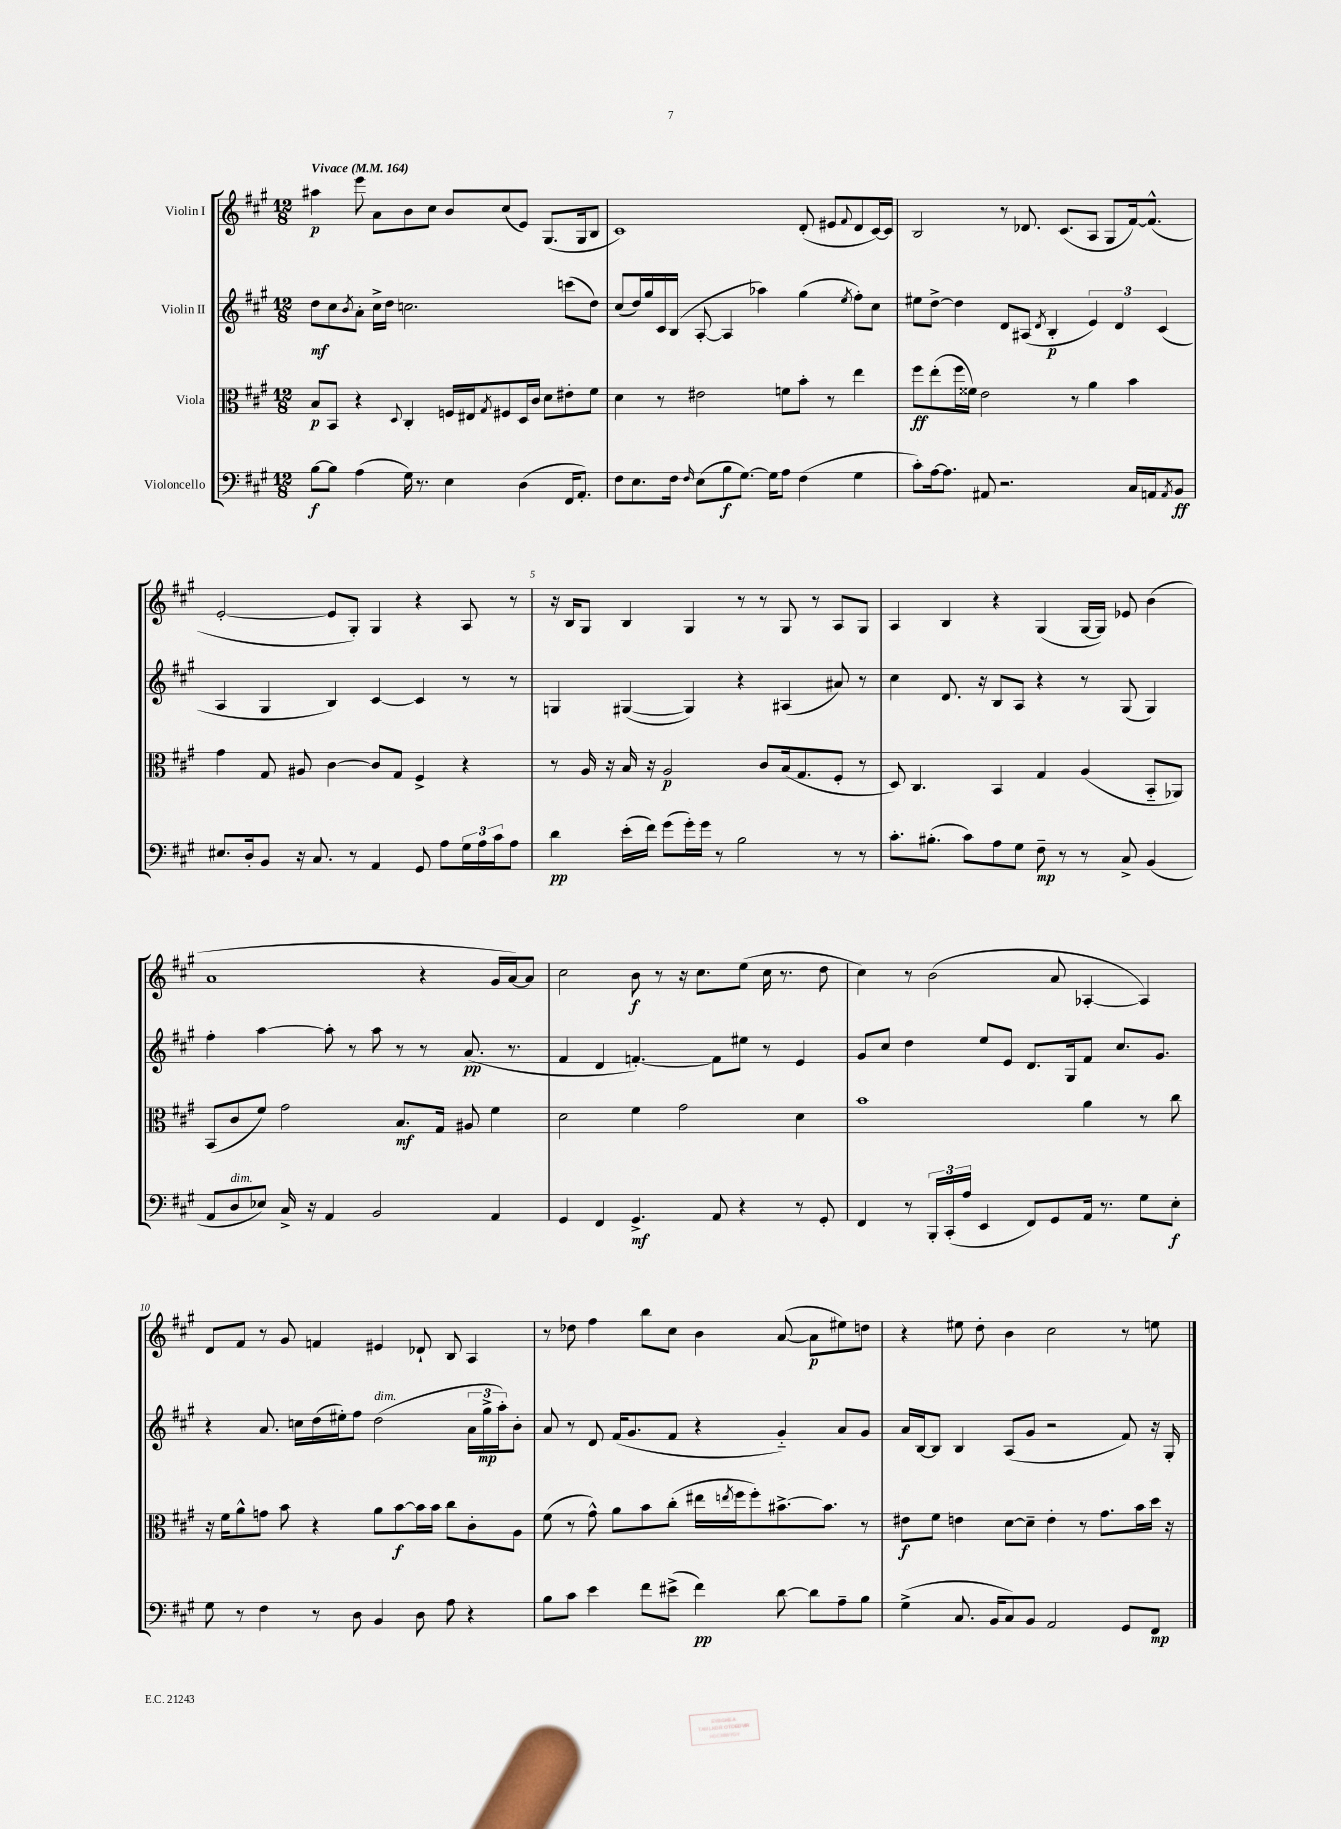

**kern	**dynam	**kern	**dynam	**kern	**dynam	**kern	**dynam
*part4	*part4	*part3	*part3	*part2	*part2	*part1	*part1
*staff4	*staff4	*staff3	*staff3	*staff2	*staff2	*staff1	*staff1
*I"Violoncello	*	*I"Viola	*	*I"Violin II	*	*I"Violin I	*
*clefF4	*	*clefC3	*	*clefG2	*	*clefG2	*
*k[f#c#g#]	*	*k[f#c#g#]	*	*k[f#c#g#]	*	*k[f#c#g#]	*
*M12/8	*	*M12/8	*	*M12/8	*	*M12/8	*
*MM164	*	*MM164	*	*MM164	*	*MM164	*
=1	=1	=1	=1	=1	=1	=1	=1
!	!	!	!	!	!	!LO:TX:a:B:t=Vivace	!
[8B\L	f	8B/L	p	8dd\L	mf	4aa#X\	p
8B\J]	.	8BB/J	.	8cc#\	.	.	.
.	.	.	.	8qb/	.	.	.
(4A\	.	4r	.	8a'\J	.	8eee\	.
.	.	.	.	16cc#^\LL	.	8a\L	.
.	.	.	.	16dd\JJ	.	.	.
.	.	8qqD/	.	.	.	.	.
16G#\)	.	4C#'/	.	2.ccn\	.	8b\	.
8.r	.	.	.	.	.	.	.
.	.	.	.	.	.	8cc#\J	.
4E\	.	16Fn/LL	.	.	.	8b/L	.
.	.	16E#X/J	.	.	.	.	.
.	.	8qG#/	.	.	.	.	.
.	.	8F#X/	.	.	.	(8cc#/	.
(4D\	.	16D/L	.	.	.	8e/J)	.
.	.	16c#/JJ	.	.	.	.	.
.	.	8d\L	.	.	.	(8.G#/L	.
16FF#/KL	.	8e#X'\	.	(8cccn\L	.	.	.
8.AA'/J)	.	.	.	.	.	16G#/k	.
.	.	8f#\J	.	8dd\J)	.	8B/J	.
=2	=2	=2	=2	=2	=2	=2	=2
8F#\L	.	4d\	.	(8cc#/L	.	1c#)	.
8.E\	.	.	.	16dd/L)	.	.	.
.	.	.	.	16gg#/	.	.	.
.	.	8r	.	16c#/	.	.	.
16F#\Jk	.	.	.	(16B/JJ	.	.	.
16qqF#/	.	.	.	.	.	.	.
(8E\L	.	2e#X\	.	[8A'/	.	.	.
8B\	f	.	.	4A/]	.	.	.
[8.G#\J)	.	.	.	.	.	.	.
.	.	.	.	4aa-X\)	.	.	.
16G#\KL]	.	.	.	.	.	.	.
8A\J	.	8fn\L	.	.	.	.	.
(4F#\	.	8b'\J	.	(4gg#\	.	(8d'/	.
.	.	8r	.	.	.	8e#X/L	.
.	.	.	.	8qee/	.	8qqf#/	.
4G#\	.	4ee\	.	8ff#'\L)	.	8d/	.
.	.	.	.	8cc#\J	.	[16c#/L)	.
.	.	.	.	.	.	16c#/JJ]	.
=3	=3	=3	=3	=3	=3	=3	=3
8c#'\L)	.	8ff#\L	ff	8ee#X\L	.	2B/	.
[16A\k	.	(8ee'\	.	[8dd^\J	.	.	.
8.A\J]	.	.	.	.	.	.	.
.	.	16ff#\L	.	4dd\]	.	.	.
.	.	16f##X\JJ)	.	.	.	.	.
8AA#X/	.	2e\	.	.	.	.	.
2.r	.	.	.	8d/L	.	8r	.
.	.	.	.	(8A#X/J	.	8.d-X/	.
.	.	.	.	8qd/	.	.	.
.	.	.	.	4B'/	p	.	.
.	.	.	.	.	.	(8.c#/L	.
.	.	8r	.	.	.	.	.
.	.	4a\	.	6e/)	.	8A/J	.
.	.	.	.	.	.	8G#/L	.
.	.	.	.	6d/	.	.	.
16C#/LL	.	4b\	.	.	.	[16f#/k)	.
16AAn/J	.	.	.	.	.	(8.f#^^/J]	.
.	.	.	.	(6c#/	.	.	.
8qAA/	.	.	.	.	.	.	.
8BB/J	ff	.	.	.	.	.	.
!!LO:LB:g=z
=4	=4	=4	=4	=4	=4	=4	=4
8.E#X/L	.	4g#\	.	4A/	.	[2e'/	.
16D'/k	.	.	.	.	.	.	.
8BB/J	.	8G#/	.	4G#/	.	.	.
16r	.	8A#X/	.	.	.	.	.
8.C#/	.	.	.	.	.	.	.
.	.	[4c#\	.	4B/)	.	8e/L]	.
8r	.	.	.	.	.	8G#'/J)	.
4AA/	.	8c#/L]	.	[4c#/	.	4G#/	.
.	.	8G#/J	.	.	.	.	.
8GG#/	.	4F#^/	.	4c#/]	.	4r	.
8A\L	.	.	.	.	.	.	.
24G#\L	.	4r	.	8r	.	8A/	.
24A\	.	.	.	.	.	.	.
24c#\J	.	.	.	.	.	.	.
8A\J	.	.	.	8r	.	8r	.
=5	=5	=5	=5	=5	=5	=5	=5
4d\	pp	8r	.	4Gn/	.	16r	.
.	.	.	.	.	.	16B/KL	.
.	.	16A/	.	.	.	8G#/J	.
.	.	16r	.	.	.	.	.
(16e'\LL	.	16B/	.	([4G#X/	.	4B/	.
16f#\JJ)	.	16r	.	.	.	.	.
(8g#\L	.	2A/	p	.	.	.	.
16g#'\L)	.	.	.	4G#/])	.	4G#/	.
16g#\JJ	.	.	.	.	.	.	.
8r	.	.	.	.	.	.	.
2B\	.	.	.	4r	.	8r	.
.	.	8c#/L	.	.	.	8r	.
.	.	(16B/k	.	(4A#X/	.	8G#/	.
.	.	8.G#/	.	.	.	.	.
.	.	.	.	.	.	8r	.
8r	.	8F#'/J	.	8a#X/)	.	8A/L	.
8r	.	8r	.	8r	.	8G#/J	.
=6	=6	=6	=6	=6	=6	=6	=6
8.c#'\L	.	8D/)	.	4cc#\	.	4A/	.
.	.	4.C#/	.	.	.	.	.
(8.B#X'\J	.	.	.	.	.	.	.
.	.	.	.	8.d/	.	4B/	.
8c#\L)	.	.	.	.	.	.	.
.	.	.	.	16r	.	.	.
8A\	.	4BB/	.	8B/L	.	4r	.
8G#\J	.	.	.	8A/J	.	.	.
8F#~\	mp	4G#/	.	4r	.	(4G#/	.
8r	.	.	.	.	.	.	.
8r	.	(4A/	.	8r	.	[16G#/LL	.
.	.	.	.	.	.	16G#/JJ])	.
8C#^/	.	.	.	(8G#/	.	8e-X/	.
(4BB/	.	8BB/L	.	4G#/)	.	(4b\	.
.	.	8AA-X/J)	.	.	.	.	.
!!LO:LB:g=z
=7	=7	=7	=7	=7	=7	=7	=7
8AA/L	.	(8BB/L	.	4ff#'\	.	1a	.
!LO:TX:a:i:t=dim.	!	!	!	!	!	!	!
8D/	.	8c#/	.	.	.	.	.
8E-X/J)	.	8f#/J)	.	[4aa\	.	.	.
16C#^/	.	2g#\	.	.	.	.	.
16r	.	.	.	.	.	.	.
4AA/	.	.	.	8aa'\]	.	.	.
.	.	.	.	8r	.	.	.
2BB/	.	.	.	8aa\	.	.	.
.	.	8.B/L	mf	8r	.	.	.
.	.	.	.	8r	.	4r	.
.	.	16G#/Jk	.	.	.	.	.
.	.	8A#X/	.	(8.a/	pp	.	.
4AA/	.	4f#\	.	.	.	16g#/LL	.
.	.	.	.	8.r	.	[16a/J)	.
.	.	.	.	.	.	8a/J]	.
=8	=8	=8	=8	=8	=8	=8	=8
4GG#/	.	2d\	.	4f#/	.	2cc#\	.
4FF#/	.	.	.	4d/	.	.	.
4.GG#^/	mf	4f#\	.	[4.fn'/)	.	8b\	f
.	.	.	.	.	.	8r	.
.	.	2g#\	.	.	.	16r	.
.	.	.	.	.	.	8.cc#\L	.
8AA/	.	.	.	8f\L]	.	.	.
4r	.	.	.	8ee#X\J	.	(8ee\J	.
.	.	.	.	8r	.	16cc#\	.
.	.	.	.	.	.	8.r	.
8r	.	4d\	.	4e/	.	.	.
8GG#'/	.	.	.	.	.	8dd\	.
=9	=9	=9	=9	=9	=9	=9	=9
4FF#/	.	1b	.	8g#/L	.	4cc#\)	.
.	.	.	.	8cc#/J	.	.	.
8r	.	.	.	4dd\	.	8r	.
24BBB'/LL	.	.	.	.	.	(2b\	.
(24CC#'/	.	.	.	.	.	.	.
24A/JJ	.	.	.	.	.	.	.
4EE/	.	.	.	8ee/L	.	.	.
.	.	.	.	8e/J	.	.	.
8FF#/L)	.	.	.	8.d/L	.	.	.
8GG#/	.	.	.	.	.	8a/	.
.	.	.	.	16G#/k	.	.	.
16AA/Jk	.	4a\	.	8f#/J	.	[4A-X'/	.
8.r	.	.	.	.	.	.	.
.	.	.	.	8.cc#/L	.	.	.
8G#\L	.	8r	.	.	.	4A-/])	.
.	.	.	.	8.g#/J	.	.	.
8E'\J	f	8cc#\	.	.	.	.	.
!!LO:LB:g=z
=10	=10	=10	=10	=10	=10	=10	=10
8G#\	.	16r	.	4r	.	8d/L	.
.	.	16f#\KL	.	.	.	.	.
8r	.	8a^^\	.	.	.	8f#/J	.
4F#\	.	8gn\J	.	8.a/	.	8r	.
.	.	8b\	.	.	.	8g#/	.
.	.	.	.	16ccn\LL	.	.	.
8r	.	4r	.	(16dd\	.	4fn/	.
.	.	.	.	16ee#X'\J)	.	.	.
8D\	.	.	.	8ff#\J	.	.	.
!	!	!	!	!LO:TX:a:i:t=dim.	!	!	!
4BB/	.	8a\L	.	(2dd\	.	4e#X/	.
.	.	[8b\	f	.	.	.	.
8D\	.	16b\L]	.	.	.	8d-X`/	.
.	.	16b\JJ	.	.	.	.	.
8A\	.	8cc#\L	.	.	.	8B/	.
4r	.	8c#'\	.	24a\LL	.	4A/	.
.	.	.	.	24gg#^\	mp	.	.
.	.	.	.	24aa'\J)	.	.	.
.	.	8A\J	.	8b'\J	.	.	.
=11	=11	=11	=11	=11	=11	=11	=11
8B\L	.	(8f#\	.	8a/	.	8r	.
8c#\J	.	8r	.	8r	.	8dd-X\	.
4e\	.	8g#^^\)	.	8d/	.	4ff#\	.
.	.	8a\L	.	(16f#/KL	.	.	.
.	.	.	.	8.g#/	.	.	.
8f#\L	.	8b\	.	.	.	8bb\L	.
(8e#X^\J	.	(8cc#'\J	.	8f#/J	.	8cc#\J	.
4f#\)	pp	16ee#X\LL	.	4r	.	4b\	.
.	.	8qeen/	.	.	.	.	.
.	.	16ff#\J	.	.	.	.	.
.	.	8ff#'\)	.	.	.	.	.
[8d\	.	[8.b#X^\	.	4g#/)	.	([8a/	.
8d\L]	.	.	.	.	.	8a\L]	p
.	.	8.b#\J]	.	.	.	.	.
8A~\	.	.	.	8a/L	.	8ee#X\)	.
8B\J	.	8r	.	8g#/J	.	8ddn\J	.
=12	=12	=12	=12	=12	=12	=12	=12
(4G#^\	.	8e#X\L	f	16a/LL	.	4r	.
.	.	.	.	[16B/J	.	.	.
.	.	8f#\J	.	8B/J]	.	.	.
8.C#/	.	4en\	.	4B/	.	8ee#X\	.
.	.	.	.	.	.	8dd'\	.
16BB/KL	.	.	.	.	.	.	.
8C#/)	.	[8d\L	.	(8A/L	.	4b\	.
8BB/J	.	8d~\J]	.	8g#/J	.	.	.
2AA/	.	4e'\	.	2r	.	2cc#\	.
.	.	8r	.	.	.	.	.
.	.	8.g#\L	.	.	.	.	.
8GG#/L	.	.	.	8f#/)	.	8r	.
.	.	16b\L	.	.	.	.	.
8FF#/J	mp	16dd\JJ	.	16r	.	8een\	.
.	.	16r	.	16G#'/	.	.	.
==	==	==	==	==	==	==	==
*-	*-	*-	*-	*-	*-	*-	*-
